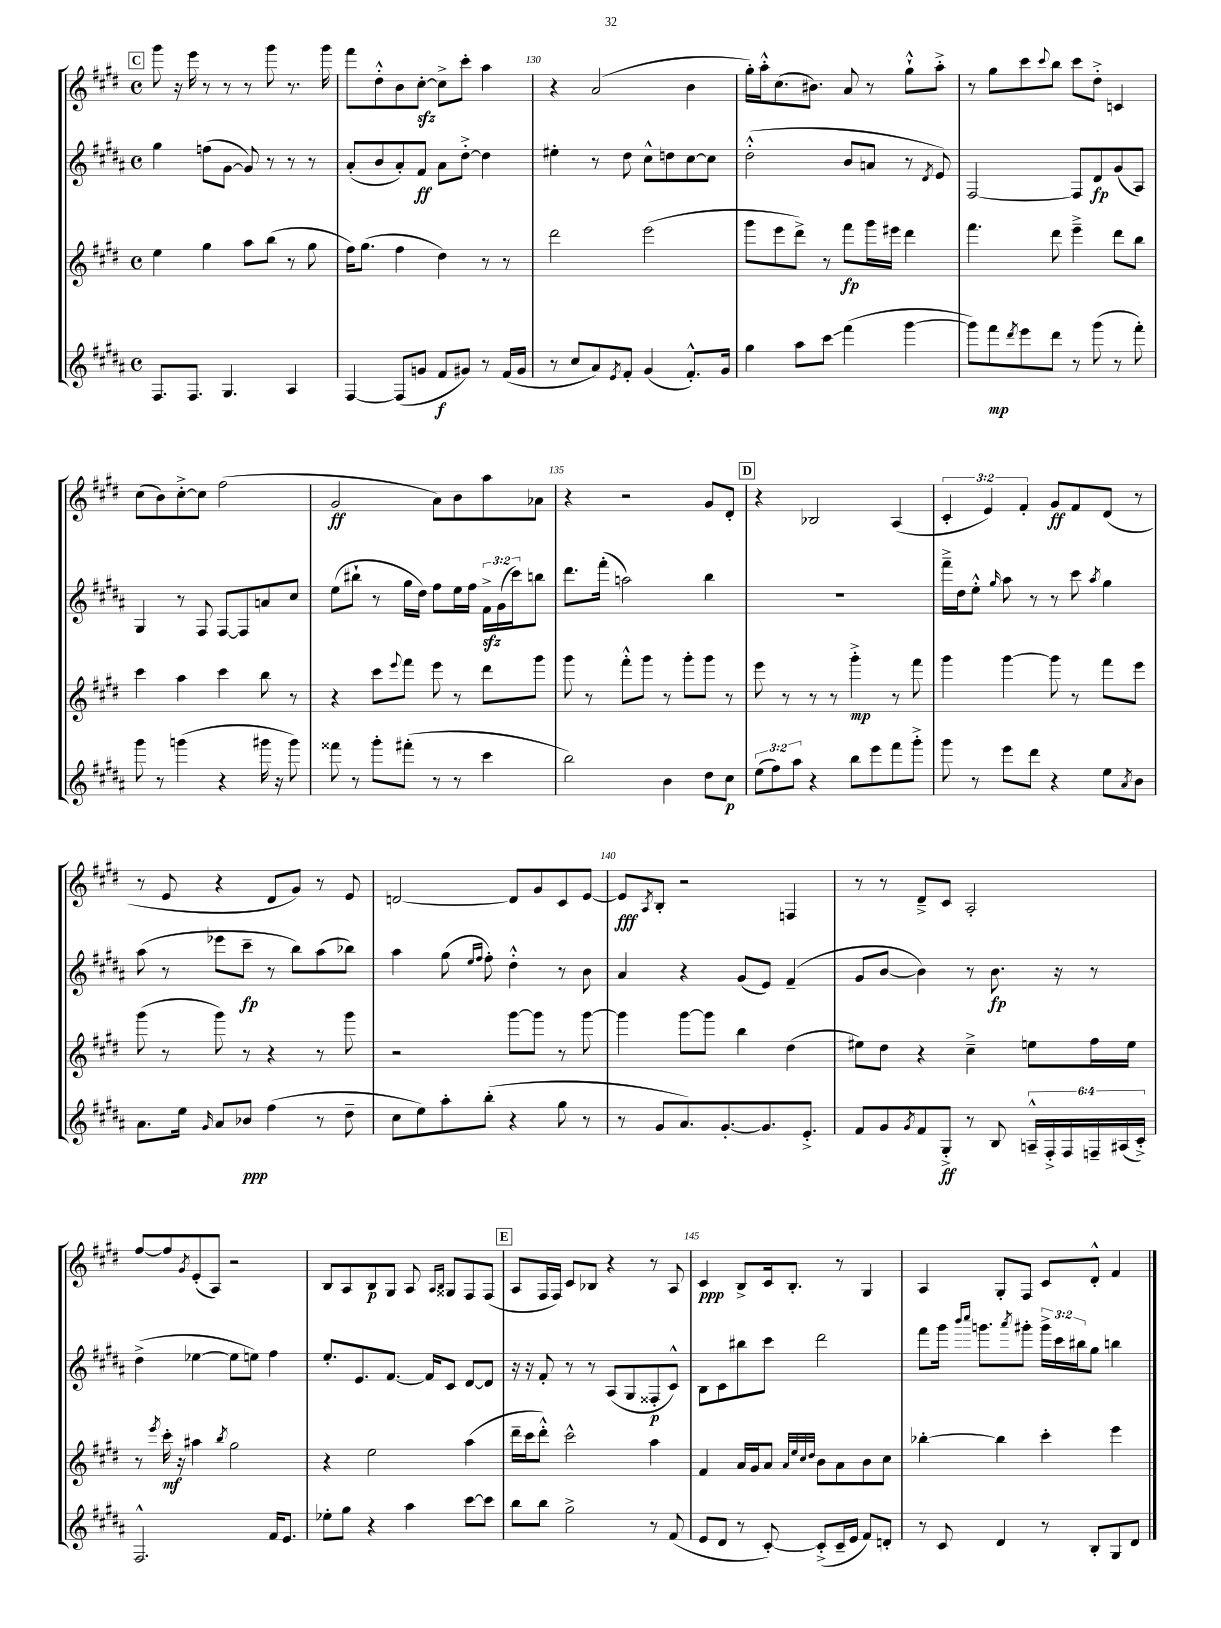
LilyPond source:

<<
\new StaffGroup <<
\new Staff = "s0" {
    \clef treble \key e \major \defaultTimeSignature \time 4/4 \override Staff.TupletNumber.text = #tuplet-number::calc-fraction-text
    \mark \markup { \box "C" } gis'''8 r16 e'''16 r8 r8 r8 gis'''8 r8. gis'''16 |
    fis'''8 dis''8-.-^ b'8 cis''8~-.\sfz cis''8-> cis'''8-. a''4 |
    r4 a'2( b'4 |
    gis''16-.) a''16-.-^ cis''8.( bis'8.) a'8 r8 gis''8-!-^ a''8-.-> |
    r8 gis''8 cis'''8 \appoggiatura { cis'''8 } b''8 cis'''8 dis''8-.-> c'4 |
    cis''8( b'8) cis''8~-.-> cis''8 fis''2( |
    gis'2\ff a'8) b'8 a''8 aes'8 |
    r4 r2 gis'8 dis'8-. |
    \mark \markup { \box "D" } r4 bes2 a4( |
    \tuplet 3/2 { cis'4-. e'4) fis'4-. } gis'8\ff fis'8 dis'8( r8 |
    r8 e'8 r4 dis'8 gis'8) r8 e'8 |
    d'2~ d'8 gis'8 cis'8 e'8~ |
    e'8\fff \acciaccatura { a8 } b8-. r2 f4 |
    r8 r8 dis'8---> cis'8 a2-. |
    fis''8~ fis''8 \acciaccatura { gis'8 } e'8-.( a8) r2 |
    b8 a8 b8\p gis8 a8 \grace { a16 b16 } gisis8 fis8 fis8( |
    \mark \markup { \box "E" } a8 fis16 fis16) cis'8 bes8 r4 r8 a8 |
    cis'4\ppp b8-> cis'16 b8.-. r8 gis4 |
    a4 gis8-. fis8 cis'8 dis'8-.-^ fis'4 \bar "|." |
}
\new Staff = "s1" {
    \clef treble \key b \major \defaultTimeSignature \time 4/4 \override Staff.TupletNumber.text = #tuplet-number::calc-fraction-text
    \mark \markup { \box "C" } gis''4 f''8( gis'8~ gis'8) r8 r8 r8 |
    ais'8-.( b'8 ais'8-.) fis'8\ff ais'8 dis''8~-.-> dis''4 |
    eis''4-. r8 dis''8 cis''8-^ d''8 cis''8~ cis''8 |
    dis''2-.-^( b'8 a'8 r8 \acciaccatura { dis'8 } e'8) |
    fis2~ fis8 dis'8\fp gis'8( ais8) |
    gis4 r8 fis8 fis8~ fis8 a'8 cis''8 |
    e''8( bis''8-! r8 gis''16 dis''16) fis''8 e''16 fis''16 \tuplet 3/2 { fis'16->\sfz gis'16( cis'''16) } b''8 |
    dis'''8. fis'''16-.( a''2) b''4 |
    \mark \markup { \box "D" } R1 |
    fis'''16---> dis''16 e''8-.-^ \grace { gis''16 } ais''8 r8 r8 cis'''8 \acciaccatura { ais''8 } gis''4 |
    ais''8( r8 ees'''8 cis'''8--\fp r8 b''8) ais''8( bes''8) |
    ais''4 gis''8( \grace { e''16 fis''16 } fis''8-.) dis''4-.-^ r8 b'8 |
    ais'4 r4 gis'8( e'8) fis'4--( |
    gis'8 b'8~ b'4) r8 b'8.\fp r16 r8 |
    dis''4->( ees''4~ ees''8 e''8) fis''4 |
    e''8.-. e'8. fis'8.~ fis'16 cis'8 dis'8~ dis'8 |
    \mark \markup { \box "E" } r16 r16 fis'8-. r8 r8 ais8( gis8 fisis8-.\p cis'8-^) |
    b8 cis'8 bis''8 cis'''8 dis'''2 |
    fis'''8 gis'''16 \grace { b'''16 cis''''16 } g'''8. \acciaccatura { ais'''8 } gis'''8-. \tuplet 3/2 { gis'''16-> cis'''16 bis''16 } gis''8 b''4 \bar "|." |
}
\new Staff = "s2" {
    \clef treble \key e \major \defaultTimeSignature \time 4/4
    \mark \markup { \box "C" } e''4 gis''4 a''8 b''8( r8 gis''8 |
    fis''16) gis''8.( fis''4 dis''4) r8 r8 |
    dis'''2 e'''2( |
    gis'''8 e'''8 dis'''8->) r8 fis'''8\fp gis'''16 eis'''16 dis'''4 |
    fis'''4. dis'''8 e'''4---> dis'''8 b''8 |
    cis'''4 a''4 cis'''4 b''8 r8 |
    r4 cis'''8 \appoggiatura { e'''8 } fis'''8 e'''8 r8 dis'''8 gis'''8 |
    gis'''8 r8 fis'''8-.-^ gis'''8 r8 gis'''8-. gis'''8 r8 |
    \mark \markup { \box "D" } e'''8 r8 r8 r8 gis'''4-.->\mp r8 fis'''8 |
    gis'''4 gis'''4~ gis'''8 r8 fis'''8 e'''8 |
    gis'''8( r8 gis'''8) r8 r4 r8 gis'''8 |
    r2 gis'''8~ gis'''8 r8 gis'''8~ |
    gis'''4 gis'''8~ gis'''8 b''4 dis''4( |
    eis''8) dis''8 r4 cis''4---> e''8 fis''16 e''16 |
    r8 \acciaccatura { e'''8 } cis'''16-.\mf r16 ais''4 \acciaccatura { b''8 } gis''2 |
    r4 e''2 a''4( |
    \mark \markup { \box "E" } dis'''16-- cis'''16 dis'''8-.-^) cis'''2-^ a''4 |
    fis'4 a'16 gis'16 a'8 \grace { a'32 e''32 cis''32 dis''32 } b'8 a'8 b'8 cis''8 |
    bes''4~-. bes''4 cis'''4-. e'''4 \bar "|." |
}
\new Staff = "s3" {
    \clef treble \key b \major \defaultTimeSignature \time 4/4 \override Staff.TupletNumber.text = #tuplet-number::calc-fraction-text
    \mark \markup { \box "C" } fis8. fis8. gis4. ais4 |
    fis4~ fis8( g'8 fis'8\f gis'8) r8 fis'16( gis'16 |
    r8 cis''8 ais'8) \acciaccatura { e'8 } fis'8-. gis'4( fis'8.-.-^) gis'16 |
    gis''4 ais''8 cis'''8\glissando fis'''4( gis'''4~ |
    gis'''8) fis'''8\mp \acciaccatura { dis'''8 } e'''8 dis'''8 r8 gis'''8( r8 fis'''8-.) |
    gis'''8 r8 g'''4( r4 gis'''16 r16 gis'''8) |
    fisis'''8 r8 gis'''8-. fis'''8-.( r8 r8 cis'''4 |
    b''2) b'4 dis''8 cis''8\p |
    \mark \markup { \box "D" } \tuplet 3/2 { e''8( fis''8) ais''8 } r4 b''8 e'''8 fis'''8 gis'''8-.-> |
    gis'''8 r8 e'''8 dis'''8 r4 e''8 \acciaccatura { ais'8 } b'8 |
    ais'8. e''16 \grace { gis'16 } ais'8 bes'8\ppp fis''4( r8 dis''8-- |
    cis''8 e''8) ais''8-. b''8-.( r4 gis''8 r8 |
    r8 gis'8 ais'8.) gis'8.~-. gis'8. e'8.-.-> |
    fis'8 gis'8 \acciaccatura { gis'8 } fis'8 gis8-.->\ff r8 b8 \tuplet 6/4 { a16---^ fis16-.-> fis16 f16-- ais16( cis'16-.->) } |
    fis2.-^ fis'16 e'8. |
    ees''8-. gis''8 r4 ais''4 cis'''8~ cis'''8 |
    \mark \markup { \box "E" } b''8 b''8 gis''2-> r8 fis'8( |
    e'8 dis'8 r8 cis'8~-.) cis'8-.->( cis'16-- e'16 fis'8) d'8-. |
    r8 cis'8 dis'4 r8 b8-. gis8 dis'8 \bar "|." |
}
>>
>>
\layout { \context { \Score currentBarNumber = #128 \override BarNumber.break-visibility = ##(#f #t #t) barNumberVisibility = #(every-nth-bar-number-visible 5) } }
